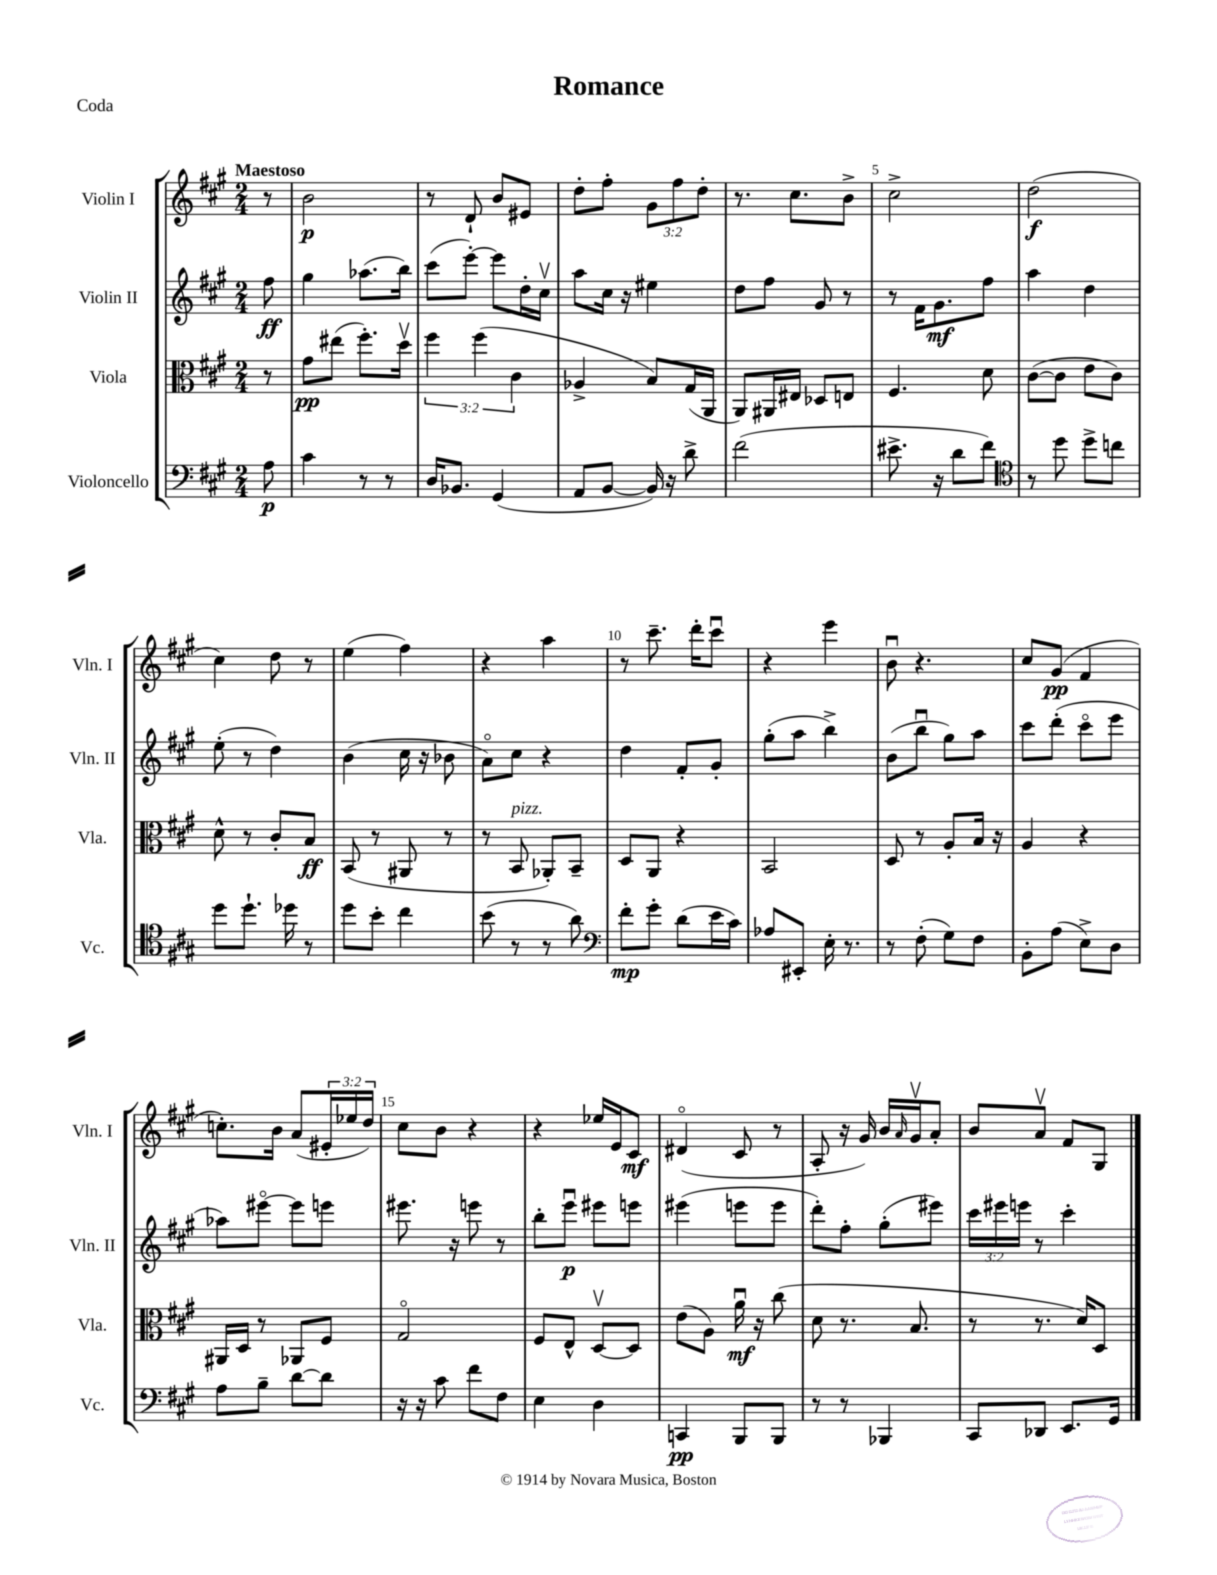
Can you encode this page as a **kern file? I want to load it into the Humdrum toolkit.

**kern	**kern	**kern	**kern
*staff4	*staff3	*staff2	*staff1
*clefF4	*clefC3	*clefG2	*clefG2
*k[f#c#g#]	*k[f#c#g#]	*k[f#c#g#]	*k[f#c#g#]
*M2/4	*M2/4	*M2/4	*M2/4
8A	8r	8ff#	8r
=	=	=	=
4c#	8g#	4gg#	2b
.	(8ee#	.	.
8r	8.ff#')	(8.aa-	.
8r	.	.	.
.	16ddv	16bb)	.
=	=	=	=
16D	6ff#	(8ccc#	8r
8.BB-	.	.	.
.	.	[8eee')	8d`
.	(6ff#	.	.
(4GG#	.	8eee]	8b
.	6c#	.	.
.	.	16dd'	8e#
.	.	16cc#v	.
=	=	=	=
8AA	4A-^	8aa	8dd'
[8BB	.	16cc#	8ff#'
.	.	16r	.
16BB])	8B)	4ee#	12g#
16r	.	.	.
.	.	.	12ff#
8d^	(16G#	.	.
.	.	.	12dd'
.	16AA	.	.
=	=	=	=
(2f#	8AA)	8dd	8.r
.	16AA#	8ff#	.
.	16E#	.	8.cc#
.	8D-	8g#	.
.	8E	8r	8b^
=	=	=	=
8.e#^	4.F#	8r	2cc#^
.	.	16f#	.
16r	.	8.g#	.
8d	.	.	.
8f#)	8d	8ff#	.
=	=	=	=
*clefC4	*	*	*
8r	([8c#	4aa	(2dd
8dd	8c#]	.	.
8dd^	8e	4dd	.
8cc	8c#)	.	.
=	=	=	=
8dd	8d^^	(8ee'	4cc#)
8.dd`	8r	8r	.
.	8c#'	4dd)	8dd
16dd-	.	.	.
8r	8B	.	8r
=	=	=	=
8dd	(8BB	(4b	(4ee
8b'	8r	.	.
4cc#	8AA#	16cc#	4ff#)
.	.	16r	.
.	8r	8b-	.
=	=	=	=
(8b	8r	8ao)	4r
8r	8BB	8cc#	.
8r	8AA-')	4r	4aa
8a)	8BB~	.	.
=	=	=	=
*clefF4	*	*	*
8f#'	8D	4dd	8r
8g#'	8AA	.	8.ccc#~
(8d	4r	8f#'	.
.	.	.	16ddd'
16e	.	8g#'	8ccc#u
16c#)	.	.	.
=	=	=	=
8A-	2BB	(8gg#'	4r
8EE#'	.	8aa	.
16E'	.	4bb^)	4eee
8.r	.	.	.
=	=	=	=
8r	8D	(8b	8bu
(8F#'	8r	8bbu	4.r
8G#)	8A'	8gg#)	.
8F#	16B	8aa	.
.	16r	.	.
=	=	=	=
8BB'	4A	8ccc#	8cc#
(8A	.	(8ddd'	(8g#
8E^)	4r	8ccc#o	4f#
8D	.	8eee	.
=	=	=	=
8A	16AA#	8aa-)	8.cc')
.	16D	.	.
8B~	8r	[8eee#o	.
.	.	.	16b
[8d	8AA-	8eee#]	(8a
8d]	8F#	8eee	24e#'
.	.	.	24ee-
.	.	.	24dd)
=	=	=	=
16r	2G#o	8.eee#	8cc#
16r	.	.	.
8c#	.	.	8b
.	.	16r	.
8f#	.	8eee	4r
8F#	.	8r	.
=	=	=	=
4E	8F#	8bb'	4r
.	8E^^	8eeeu	.
4D	[8Dv	8eee#	16ee-
.	.	.	16e
.	8D]	8eee	8c#
=	=	=	=
4CC	(8e	(4eee#	(4d#o
.	8A)	.	.
8BBB	16au	8eee	8c#
.	16r	.	.
8BBB	(8cc#	8eee	8r
=	=	=	=
8r	8d	8ddd')	8A'
8r	8.r	8ff#'	16r
.	.	.	16g#)
4BBB-	.	(8gg#'	16b
.	.	.	16qqa
.	8.B	.	16g#v
.	.	8eee#)	8a'
=	=	=	=
8CC#	8r	24ccc#	8b
.	.	24eee#	.
.	.	24eee	.
8DD-	8.r	8r	8av
8.EE	.	4ccc#'	8f#
.	16d)	.	.
.	8D	.	8G#
16GG#	.	.	.
==	==	==	==
*-	*-	*-	*-
